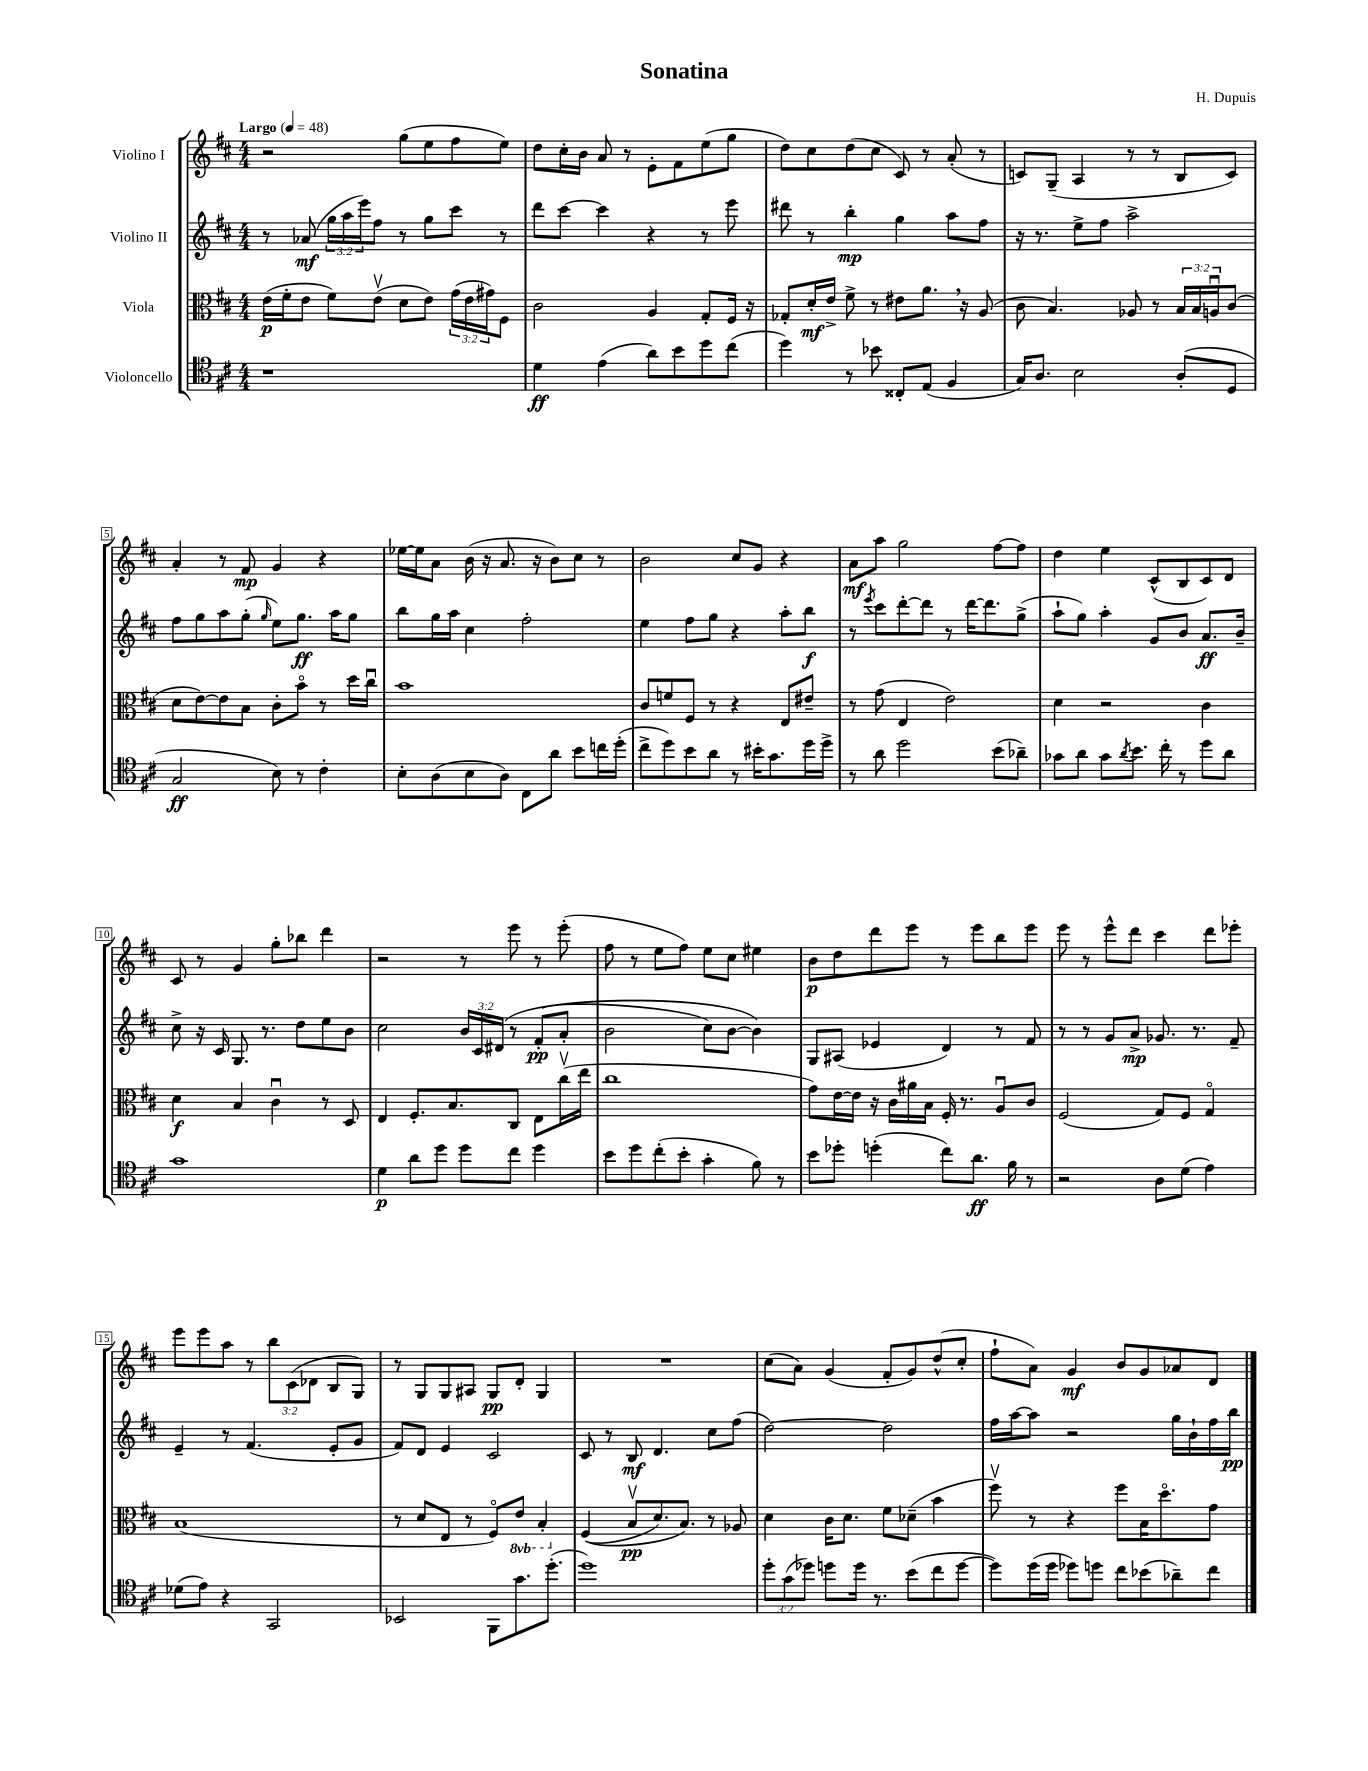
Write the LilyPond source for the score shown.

\header { title = "Sonatina" composer = "H. Dupuis" }
<<
\new StaffGroup <<
\new Staff = "s0" \with { instrumentName = "Violino I" } {
    \clef treble \key d \major \numericTimeSignature \time 4/4 \override Staff.TupletNumber.text = #tuplet-number::calc-fraction-text \tempo "Largo" 4 = 48
    r2 g''8( e''8 fis''8 e''8) |
    d''8 cis''16-. b'16 a'8 r8 e'8-. fis'8 e''8( g''8 |
    d''8) cis''8 d''8( cis''8 cis'8) r8 a'8-.( r8 |
    c'8) g8--( a4 r8 r8 b8 c'8) |
    a'4-. r8 fis'8\mp g'4 r4 |
    ees''16~ ees''16 a'8 b'16( r16 a'8. r16 b'8) cis''8 r8 |
    b'2 cis''8 g'8 r4 |
    a'8\mf a''8 g''2 fis''8~ fis''8 |
    d''4 e''4 cis'8-^( b8 cis'8) d'8 |
    cis'8 r8 g'4 g''8-. bes''8 d'''4 |
    r2 r8 e'''8 r8 e'''8-.( |
    fis''8 r8 e''8 fis''8) e''8 cis''8 eis''4 |
    b'8\p d''8 d'''8 e'''8 r8 e'''8 b''8 e'''8 |
    e'''8 r8 e'''8-^ d'''8 cis'''4 d'''8 ees'''8-. |
    e'''8 e'''8 a''8 r8 \tuplet 3/2 { b''8 cis'8( des'8 } b8 g8) |
    r8 g8 g8 ais8 g8\pp d'8-. g4 |
    R1 |
    cis''8( a'8) g'4( fis'8-. g'8) d''8-^( cis''8-. |
    fis''8-! a'8) g'4\mf b'8 g'8 aes'8 d'8 \bar "|." |
}
\new Staff = "s1" \with { instrumentName = "Violino II" } {
    \clef treble \key d \major \numericTimeSignature \time 4/4 \override Staff.TupletNumber.text = #tuplet-number::calc-fraction-text
    r8 aes'8\mf( \tuplet 3/2 { g''16 a''16 e'''16) } fis''8 r8 g''8 cis'''8 r8 |
    d'''8 cis'''8~ cis'''4 r4 r8 e'''8 |
    dis'''8 r8 b''4-.\mp g''4 a''8 fis''8 |
    r16 r8. e''8-> fis''8 a''2-> |
    fis''8 g''8 a''8 g''8-.( \grace { g''16 } e''8) g''8.\ff a''16 g''8 |
    b''8 g''16 a''16 cis''4 fis''2-. |
    e''4 fis''8 g''8 r4 a''8-. b''8\f |
    r8 \acciaccatura { e'''8 } cis'''8 d'''8~-. d'''8 r8 d'''16~ d'''8. g''8->( |
    a''8-! g''8) a''4-. g'8 b'8 a'8.\ff b'16-- |
    cis''8-> r16 cis'16 g8. r8. d''8 e''8 b'8 |
    cis''2 \tuplet 3/2 { b'16 cis'16 dis'16\( } r8 fis'8-.\pp( a'8-. |
    b'2 cis''8) b'8~ b'4\) |
    g8 ais8( ees'4 d'4) r8 fis'8 |
    r8 r8 g'8 a'8->\mp ges'8. r8. fis'8-- |
    e'4-- r8 fis'4.( e'8-. g'8 |
    fis'8) d'8 e'4 cis'2 |
    cis'8 r8 b8\mf d'4. cis''8 fis''8( |
    d''2~) d''2 |
    fis''16 a''16~ a''8 r2 g''16 b'16-! fis''16 b''16\pp \bar "|." |
}
\new Staff = "s2" \with { instrumentName = "Viola" } {
    \clef alto \key d \major \numericTimeSignature \time 4/4 \override Staff.TupletNumber.text = #tuplet-number::calc-fraction-text \set Staff.ottavationMarkups = #ottavation-simple-ordinals
    e'16\p( fis'16-. e'8 fis'8) e'8\upbow( d'8 e'8) \tuplet 3/2 { g'16( e'16 gis'16) } fis8 |
    cis'2 a4 g8-. fis16 r16 |
    ges8-. d'16-.\mf e'16-> fis'8-> r8 eis'8 a'8. \breathe r16 a8( |
    cis'8 b4.) aes8 r8 \tuplet 3/2 { b16 b16 a16\downbow } cis'8( |
    d'8 e'8~) e'8 b8 cis'8-. b'8\flageolet r8 d''16 cis''16\downbow |
    b'1 |
    cis'8 f'8 fis8 r8 r4 e8 eis'8-- |
    r8 g'8( e4 e'2) |
    d'4 r2 cis'4 |
    d'4\f b4 cis'4\downbow r8 d8 |
    e4 fis8.-. b8. cis8 e8 cis''16\upbow( e''16 |
    cis''1 |
    g'8) e'16~ e'16 r16 cis'16 ais'16 b16 fis16-. r8. a8\downbow cis'8 |
    fis2( g8) fis8 g4\flageolet |
    b1( |
    r8 d'8 e8 r8 fis8\flageolet) \ottava #-1 e8 b,4-. \ottava #0 |
    fis4(\( b8\upbow\pp d'8.) b8.\) r8 aes8 |
    d'4 cis'16 d'8. fis'8 des'8--( b'4 |
    fis''8\upbow) r8 r4 fis''8 b16 d''8.\flageolet g'8 \bar "|." |
}
\new Staff = "s3" \with { instrumentName = "Violoncello" } {
    \clef tenor \key d \major \numericTimeSignature \time 4/4 \override Staff.TupletNumber.text = #tuplet-number::calc-fraction-text
    r1 |
    d'4\ff e'4( a'8) b'8 d''8 cis''8( |
    d''4) r8 bes'8 cisis8-. e8( fis4 |
    g16) a8. b2 a8-.( d8 |
    g2\ff b8) r8 cis'4-. |
    b8-. a8( b8 a8) cis8 a'8 b'8 c''16 d''16-.( |
    cis''8-> d''8) b'8 a'8 r8 bis'16-. g'8. d''16 d''16-> |
    r8 a'8 d''2 b'8( aes'8--) |
    ges'8 a'8 ges'8 \acciaccatura { a'8 } b'8. cis''16-. r8 d''8 a'8 |
    g'1 |
    d'4\p a'8 d''8 d''8 cis''8 d''4 |
    b'8 d''8 cis''8-.( b'8-. g'4-. fis'8) r8 |
    b'8 des''8-. d''4-.( cis''8) a'8.\ff fis'16 r8 |
    r2 a8 d'8( e'4) |
    des'8( e'8) r4 g,2 |
    bes,2 fis,8 g'8. d''8.-.( |
    d''1) |
    \tuplet 3/2 { d''8-. g'8( des''8) } d''8 d''16 r8. b'8( cis''8 d''8~ |
    d''8) d''16( d''16 des''8) d''8 cis''8 bes'8( aes'8--) cis''8 \bar "|." |
}
>>
>>
\layout { \context { \Score \override BarNumber.stencil = #(make-stencil-boxer 0.1 0.3 ly:text-interface::print) } }
